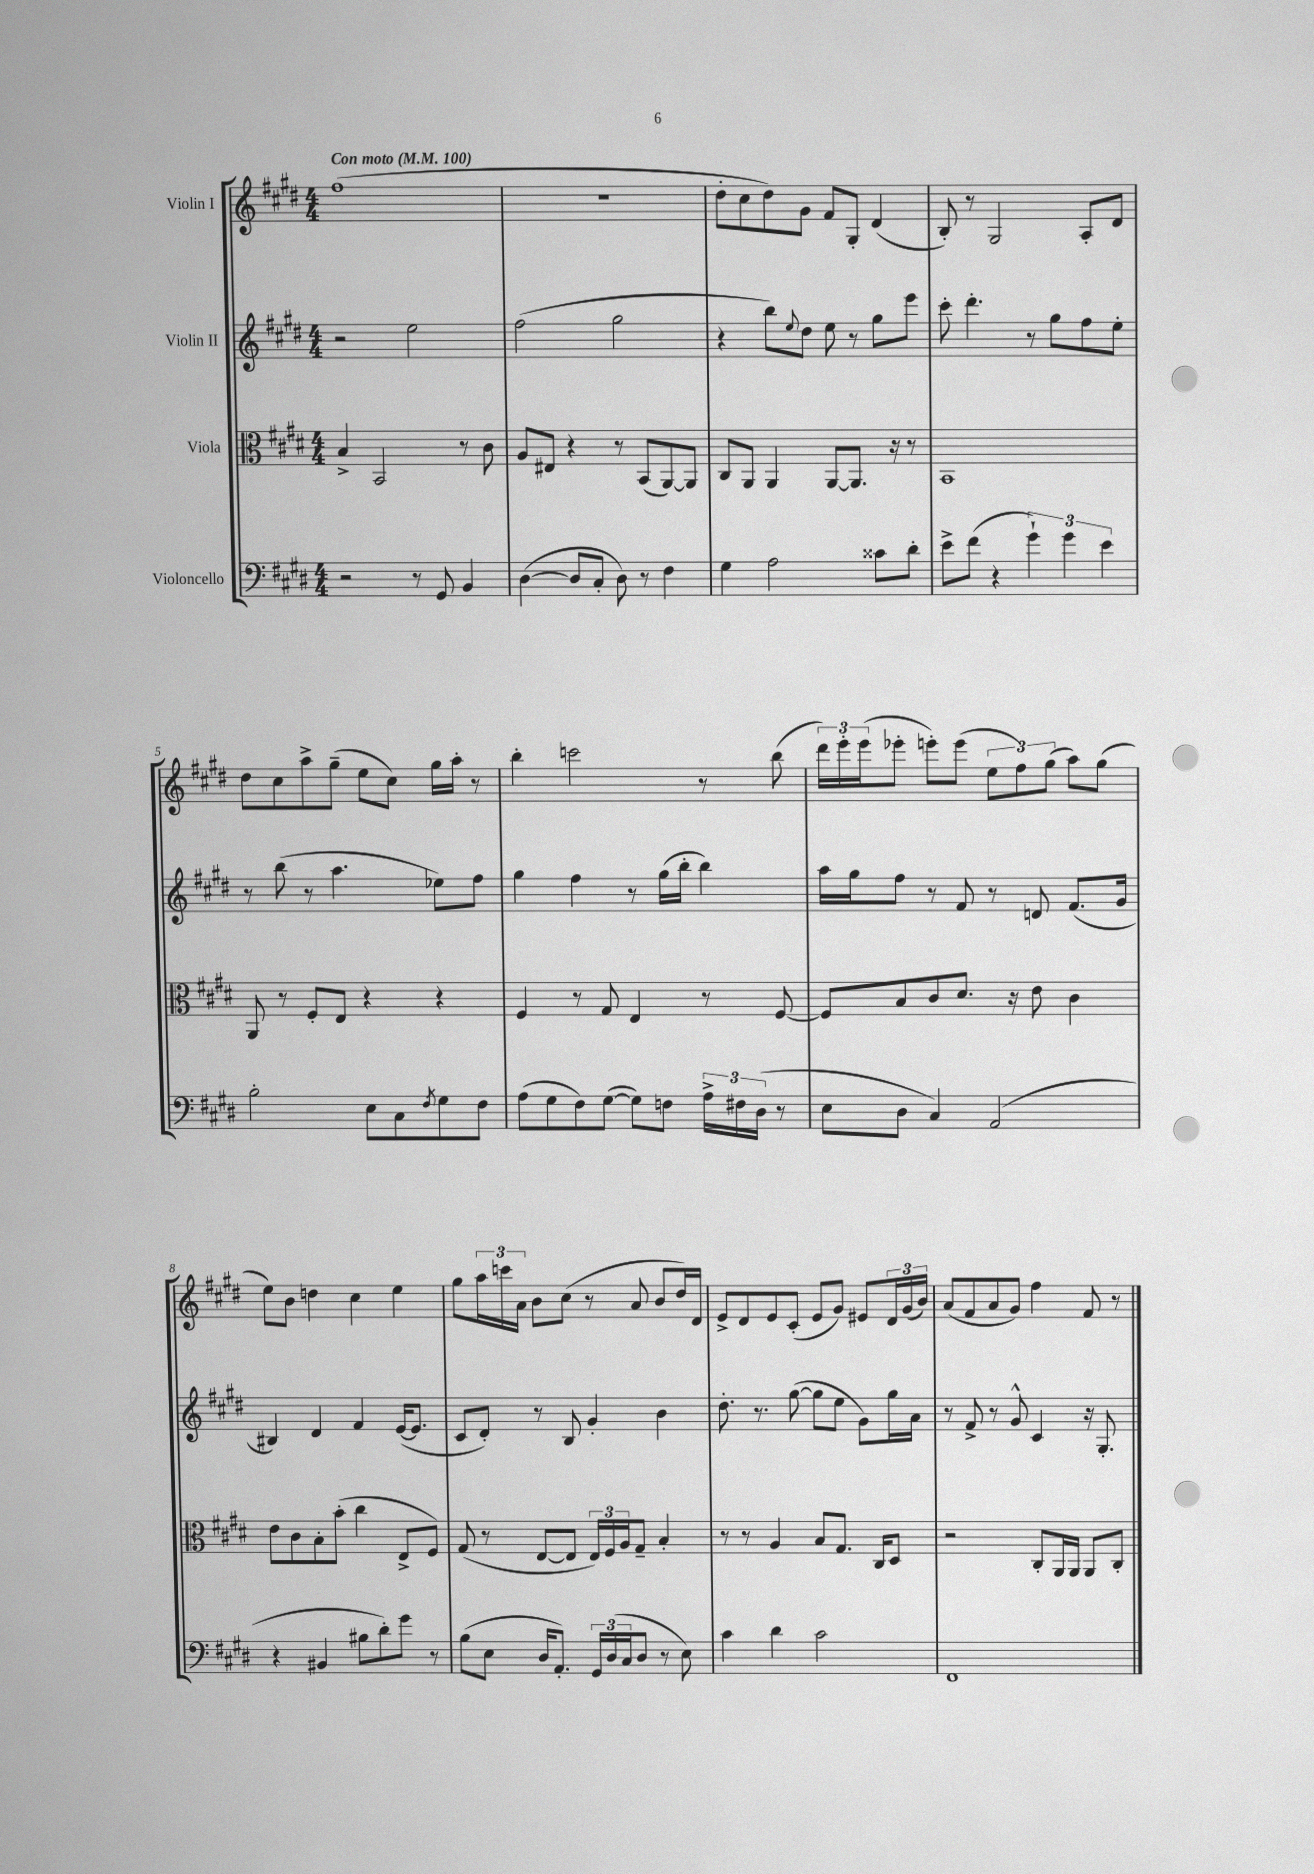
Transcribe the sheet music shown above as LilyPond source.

<<
\new StaffGroup <<
\new Staff = "s0" \with { instrumentName = "Violin I" } {
    \clef treble \key e \major \numericTimeSignature \time 4/4 \tempo "Con moto" 4 = 100
    fis''1( |
    R1 |
    dis''8-. cis''8 dis''8) gis'8 fis'8 gis8-. dis'4( |
    b8-.) r8 gis2 a8-. dis'8 |
    dis''8 cis''8 a''8-> gis''8--( e''8 cis''8) gis''16 a''16-. r8 |
    b''4-. c'''2 r8 b''8( |
    \tuplet 3/2 { dis'''16) e'''16-. e'''16( } ees'''8-. e'''8-.) e'''8( \tuplet 3/2 { e''8 fis''8) gis''8( } a''8) gis''8( |
    e''8) b'8 d''4 cis''4 e''4 |
    gis''8 \tuplet 3/2 { a''16 c'''16 a'16 } b'8 cis''8( r8 a'8 b'8 dis''16) dis'16 |
    e'8-> dis'8 e'8 cis'8-.( e'8 gis'8) eis'8 \tuplet 3/2 { dis'16 gis'16( b'16) } |
    a'8( fis'8 a'8 gis'8) fis''4 fis'8 r8 \bar "|." |
}
\new Staff = "s1" \with { instrumentName = "Violin II" } {
    \clef treble \key e \major \numericTimeSignature \time 4/4
    r2 e''2 |
    fis''2( gis''2 |
    r4 b''8) \appoggiatura { e''8 } dis''8 e''8 r8 gis''8 e'''8 |
    cis'''8-. dis'''4.-. r8 gis''8 fis''8 e''8-. |
    r8 b''8( r8 a''4. ees''8) fis''8 |
    gis''4 fis''4 r8 gis''16( b''16-. b''4) |
    a''16 gis''16 fis''8 r8 fis'8 r8 d'8 fis'8.( gis'16 |
    bis4) dis'4 fis'4 e'16~( e'8. |
    cis'8 dis'8-.) r8 b8 gis'4-. b'4 |
    dis''8.-. r8. gis''8~( gis''8 e''8 gis'8) gis''16 a'16 |
    r8 fis'8-> r8 gis'8-^ cis'4 r16 gis8.-. \bar "|." |
}
\new Staff = "s2" \with { instrumentName = "Viola" } {
    \clef alto \key e \major \numericTimeSignature \time 4/4
    b4-> b,2 r8 cis'8 |
    a8 eis8 r4 r8 b,8( a,8~) a,8 |
    cis8 a,8 a,4 a,8~ a,8. r16 r8 |
    b,1 |
    a,8 r8 fis8-. e8 r4 r4 |
    fis4 r8 gis8 e4 r8 fis8~ |
    fis8 b8 cis'8 dis'8. r16 e'8 cis'4 |
    e'8 cis'8 b8-. b'8-.( cis''4 e8-> fis8) |
    gis8( r8 e8~ e8 \tuplet 3/2 { e16) fis16 a16 } gis8-- b4-. |
    r8 r8 a4 b8 gis8. cis16 dis8 |
    r2 cis8-. a,16 a,16 a,8 cis8-. \bar "|." |
}
\new Staff = "s3" \with { instrumentName = "Violoncello" } {
    \clef bass \key e \major \numericTimeSignature \time 4/4
    r2 r8 gis,8 b,4 |
    dis4~( dis8 cis8-. dis8) r8 fis4 |
    gis4 a2 cisis'8 dis'8-. |
    e'8-> fis'8( r4 \tuplet 3/2 { gis'4-!) gis'4 e'4 } |
    b2-. e8 cis8 \acciaccatura { fis8 } gis8 fis8 |
    a8( gis8 fis8) gis8~( gis8) f8 \tuplet 3/2 { a16-> fis16 dis16( } r8 |
    e8 dis8 cis4) a,2( |
    r4 bis,4 bis8 dis'8-.) gis'8 r8 |
    b8( e8 dis16 a,8.-.) \tuplet 3/2 { gis,16 dis16( cis16 } dis8 r8 e8) |
    cis'4 dis'4 cis'2 |
    fis,1 \bar "|." |
}
>>
>>
